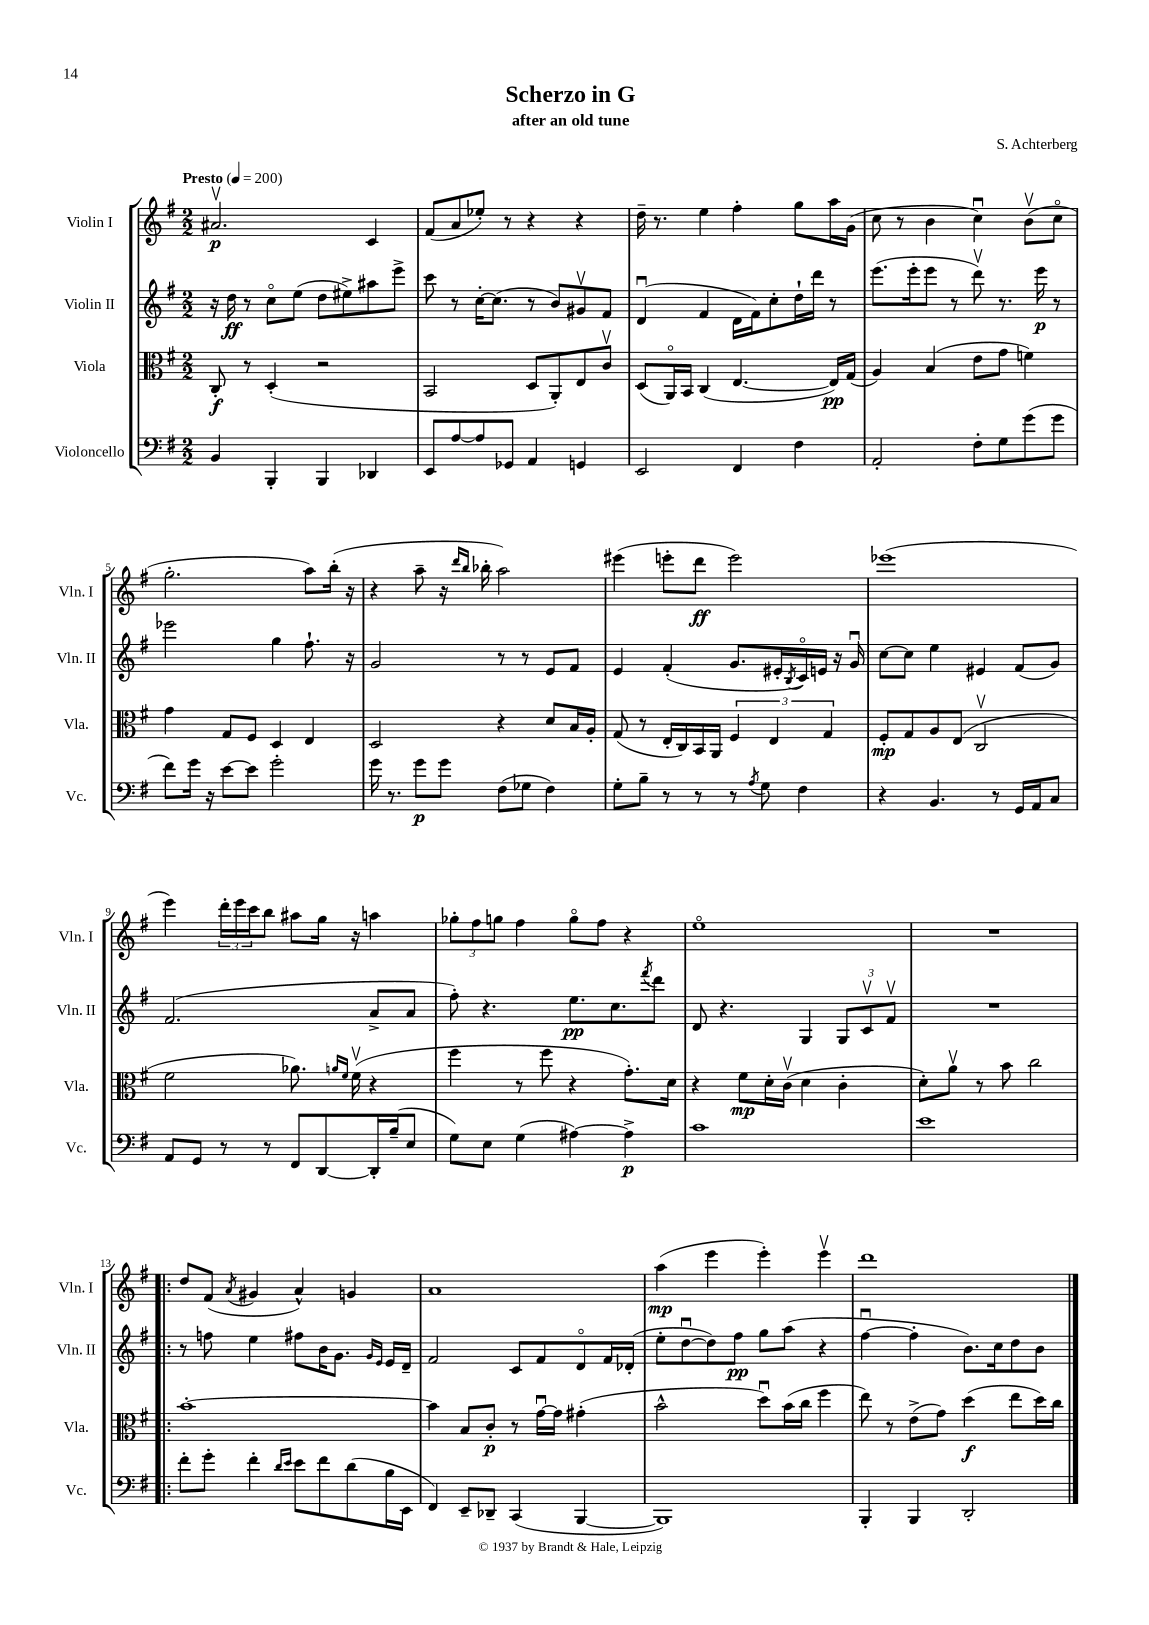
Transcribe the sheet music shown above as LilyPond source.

\header { title = "Scherzo in G" composer = "S. Achterberg" subtitle = "after an old tune" }
<<
\new StaffGroup <<
\new Staff = "s0" \with { instrumentName = "Violin I" shortInstrumentName = "Vln. I" } {
    \clef treble \key g \major \numericTimeSignature \time 2/2 \tempo "Presto" 4 = 200
    ais'2.\upbow\p c'4 |
    fis'8( a'8 ees''8-.) r8 r4 r4 |
    d''16-- r8. e''4 fis''4-. g''8 a''16 g'16( |
    c''8 r8 b'4 c''4\downbow) b'8\upbow( c''8\flageolet |
    g''2.-. a''8) b''16-.( r16 |
    r4 a''8-- r16 \grace { d'''16 b''16 } bes''16-. a''2) |
    eis'''4( e'''8-. d'''8\ff e'''2) |
    ees'''1( |
    e'''4) \tuplet 3/2 { d'''16-. e'''16 c'''16 } b''8 ais''8 g''16 r16 a''4 |
    \tuplet 3/2 { ges''8-. fis''8 g''8 } fis''4 g''8\flageolet fis''8 r4 |
    e''1\flageolet |
    R1 |
    \bar ".|:" d''8 fis'8( \acciaccatura { a'8 } gis'4 a'4-^) g'4 |
    a'1 |
    a''4\mp( e'''4 e'''4-.) e'''4\upbow |
    d'''1 \bar "|." |
}
\new Staff = "s1" \with { instrumentName = "Violin II" shortInstrumentName = "Vln. II" } {
    \clef treble \key g \major \numericTimeSignature \time 2/2
    r16 d''16\ff r8 c''8\flageolet e''8( d''8 eis''8->) ais''8 e'''8-> |
    c'''8 r8 c''16~-. c''8.( r8 b'8) gis'8\upbow fis'8 |
    d'4\downbow( fis'4 d'16 fis'16) c''8-. d''16-! d'''16 r8 |
    e'''8.( e'''16-. e'''8 r8 d'''8\upbow) r8. e'''16\p r8 |
    ees'''2 g''4 fis''8.-! r16 |
    g'2 r8 r8 e'8 fis'8 |
    e'4 fis'4-.( g'8. eis'16-. \acciaccatura { b8 } c'16\flageolet) e'16 r16 g'16\downbow |
    c''8~ c''8 e''4 eis'4 fis'8( g'8) |
    fis'2.( a'8-> a'8 |
    fis''8-.) r4. e''8.\pp c''8. \acciaccatura { fis'''8 } d'''8 |
    d'8 r4. g4 \tuplet 3/2 { g8 c'8\upbow fis'8\upbow } |
    R1 |
    \bar ".|:" r8 f''8 e''4 fis''8 b'16 g'8. \grace { g'16 e'16 } e'16 d'16-- |
    fis'2 c'8 fis'8 d'8\flageolet fis'16 des'16-.( |
    e''8-. d''8~\downbow d''8) fis''8\pp g''8 a''8( r4 |
    fis''4~\downbow fis''4-. b'8.) c''16 d''8 b'8 \bar "|." |
}
\new Staff = "s2" \with { instrumentName = "Viola" shortInstrumentName = "Vla." } {
    \clef alto \key g \major \numericTimeSignature \time 2/2
    c8-.\f r8 d4-.( r2 |
    b,2 d8 a,8-.) e8 c'8\upbow |
    d8( a,16\flageolet) b,16 c4( e4.~ e16\pp) g16( |
    a4) b4( e'8 g'8 f'4) |
    g'4 g8 fis8 d4 e4 |
    d2 r4 d'8 b16 a16-. |
    g8( r8 e16-. c16) b,16 a,16 \tuplet 3/2 { fis4 e4 g4 } |
    fis8-.\mp g8 a8 e8( c2\upbow |
    fis'2 aes'8.) \grace { a'16 fis'16 } fis'16\upbow( r4 |
    fis''4 r8 fis''8 r4 g'8.-.) d'16 |
    r4 fis'8\mp d'16-. c'16\upbow( d'4 c'4-. |
    d'8-.) a'8\upbow r8 b'8 c''2 |
    \bar ".|:" b'1~-. |
    b'4 b8 c'8-.\p r8 g'16~\downbow g'16 gis'4-.( |
    b'2-^ d''8\downbow) b'16( c''16 fis''4 |
    e''8) r8 e'8->( g'8) d''4\f( e''8 d''16) c''16 \bar "|." |
}
\new Staff = "s3" \with { instrumentName = "Violoncello" shortInstrumentName = "Vc." } {
    \clef bass \key g \major \numericTimeSignature \time 2/2
    b,4 b,,4-. b,,4 des,4 |
    e,8 a8~ a8 ges,8 a,4 g,4 |
    e,2 fis,4 fis4 |
    a,2-. fis8-. g8 g'8( g'8 |
    fis'8) g'16 r16 e'8~ e'8 g'2-. |
    g'16 r8. g'8\p g'8 fis8( ges8 fis4) |
    g8-. b8-- r8 r8 r8 \acciaccatura { a8 } g8 fis4 |
    r4 b,4. r8 g,16 a,16 c8 |
    a,8 g,8 r8 r8 fis,8 d,8~ d,16-. b16--( e8 |
    g8) e8 g4( ais4~) ais4->\p |
    c'1 |
    e'1 |
    \bar ".|:" fis'8-. g'8-. fis'4-. \grace { d'16 e'16 } e'8 fis'8 d'8( b16 e,16 |
    fis,4) e,8-- des,8-- c,4( b,,4~ |
    b,,1) |
    b,,4-. b,,4 d,2-. \bar "|." |
}
>>
>>
